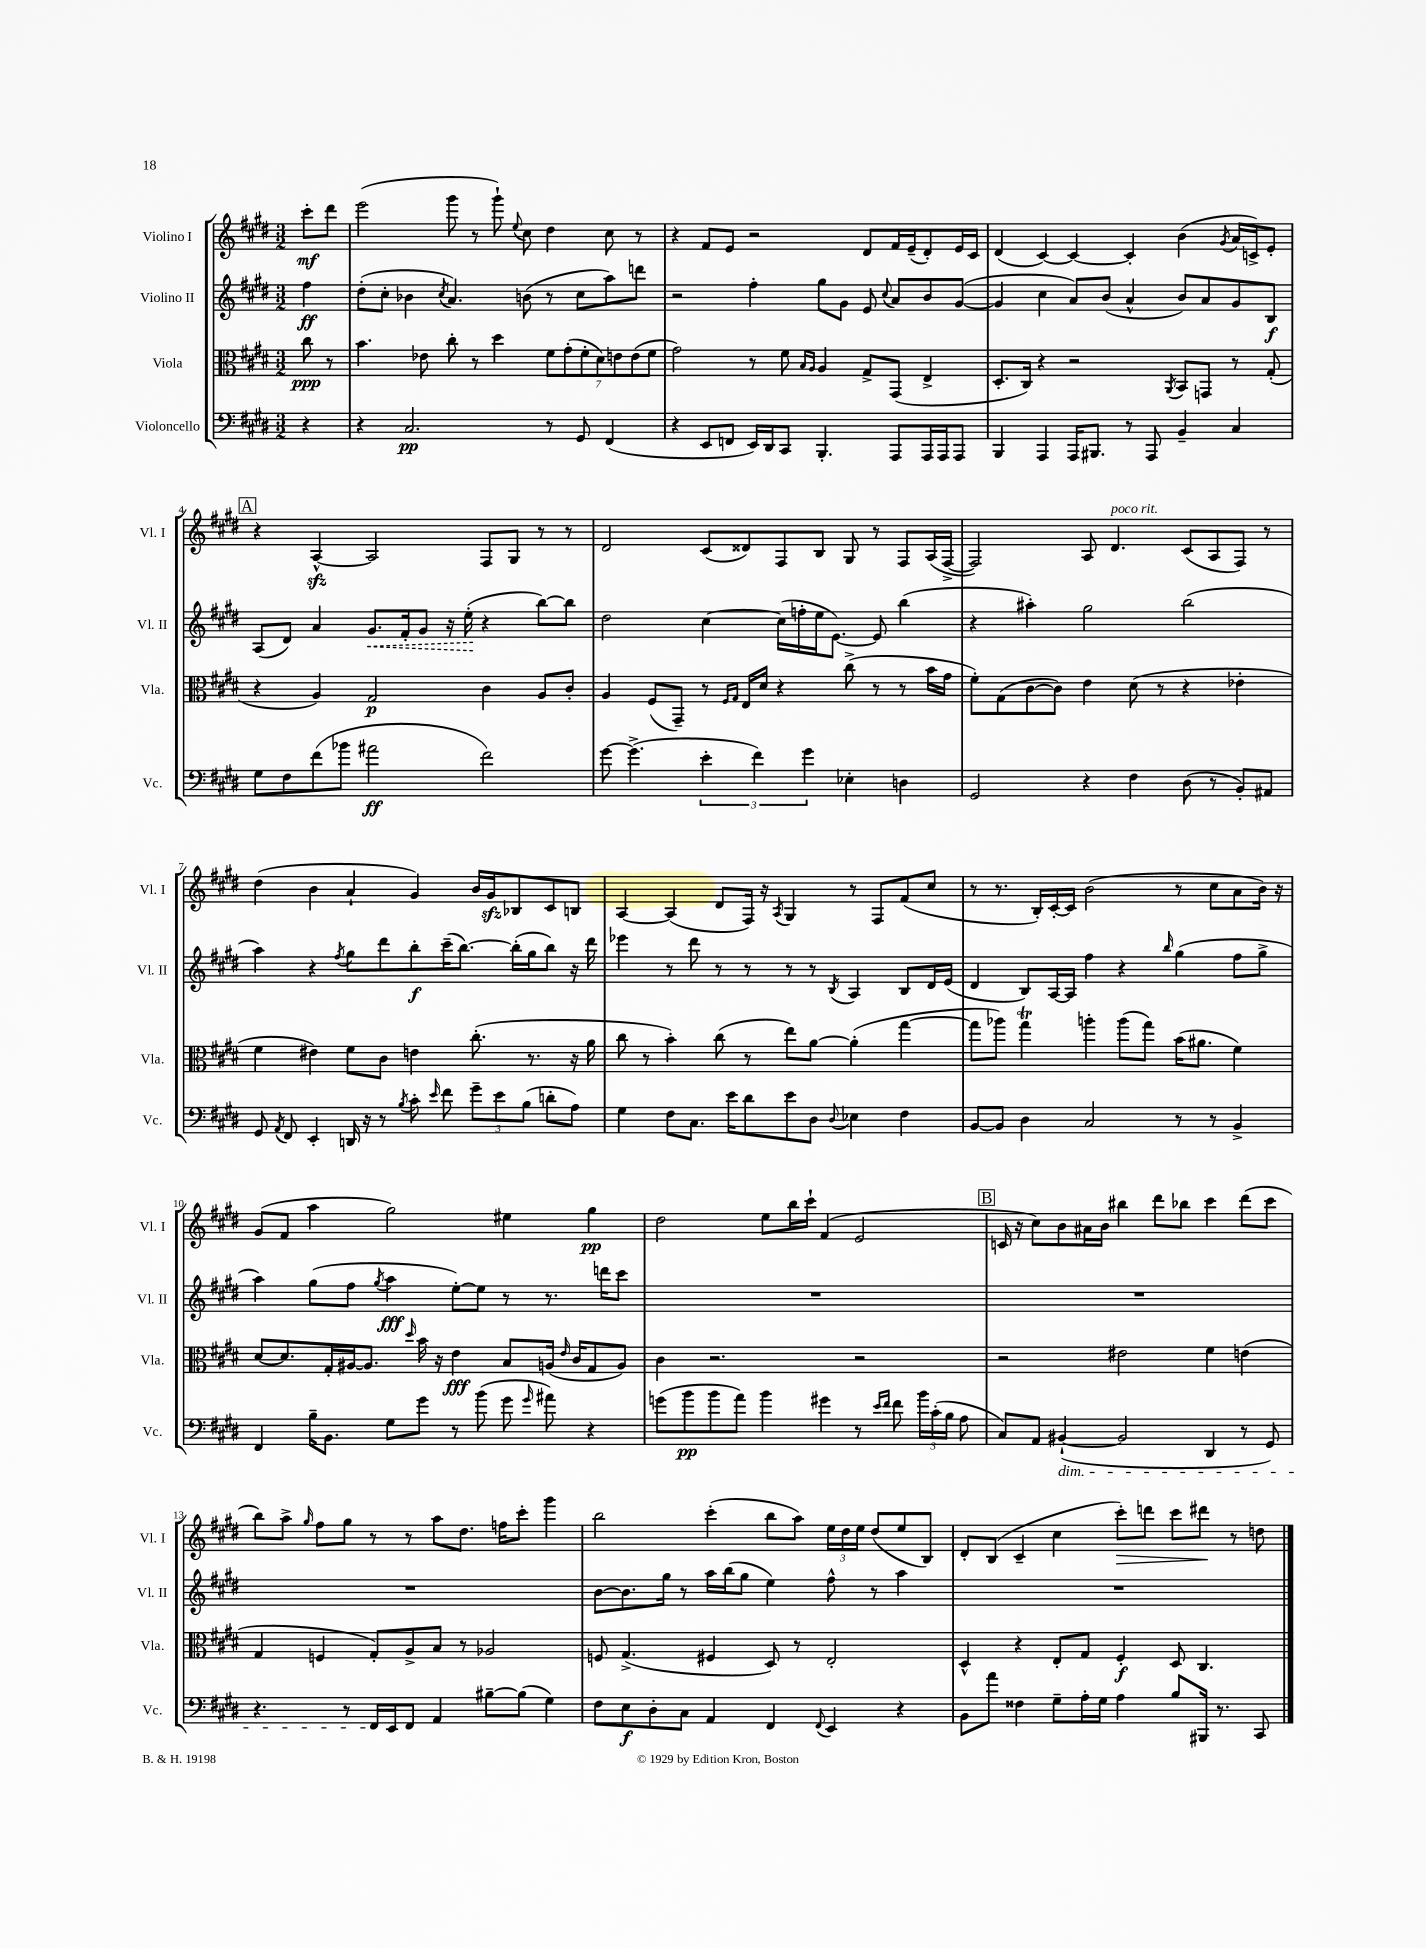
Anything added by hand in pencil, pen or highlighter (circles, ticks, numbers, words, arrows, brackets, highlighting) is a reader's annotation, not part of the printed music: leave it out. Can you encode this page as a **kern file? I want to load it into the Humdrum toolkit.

**kern	**kern	**kern	**kern
*staff4	*staff3	*staff2	*staff1
*clefF4	*clefC3	*clefG2	*clefG2
*k[f#c#g#d#]	*k[f#c#g#d#]	*k[f#c#g#d#]	*k[f#c#g#d#]
*M3/2	*M3/2	*M3/2	*M3/2
4r	8cc#	4ff#	8ccc#'
.	8r	.	8ddd#
=	=	=	=
4r	4.b	(8dd#'	(2eee
.	.	8cc#'	.
2.C#	.	4b-	.
.	8e-	.	.
.	.	8qcc#	.
.	8cc#'	4.a)	8ggg#
.	8r	.	8r
.	4dd#	.	8ggg#`)
.	.	.	8qqee
.	.	(8b	8cc#
8r	14f#	8r	4dd#
.	(14g#'	.	.
8GG#	.	8cc#	.
.	14f#'	.	.
.	14d#)	.	.
(4FF#	.	8aa)	8cc#
.	14e	.	.
.	(14e	.	.
.	.	8ddd	8r
.	14f#	.	.
=	=	=	=
4r	2g#)	2r	4r
8EE	.	.	8f#
8FF	.	.	8e
16EE)	8r	4ff#'	2r
16DD#	.	.	.
8CC#	8f#	.	.
.	16qqB	.	.
.	16qqA	.	.
4.BBB'	4A	8gg#	.
.	.	8g#	.
.	8G#^	8e	8d#
.	.	8qqcc#	.
8AAA	(8GG#	8a	16f#
.	.	.	(16e~
16AAA	4E^	8b	8d#')
16AAA	.	.	.
8AAA	.	([8g#	16e
.	.	.	16c#
=	=	=	=
4BBB	8.D#'	4g#]	(4d#
.	16C#)	.	.
4AAA	4r	4cc#	[4c#)
16AAA	2r	8a)	4c#_
8.BBB#	.	.	.
.	.	(8b	.
8r	.	4a^^	4c#']
8AAA	.	.	.
.	8qAA	.	.
4BB~	8BB	8b)	(4b
.	8GG	8a	.
.	.	.	8qg#
4C#	8r	8g#	16a
.	.	.	16c^)
.	(8G#'	8B	8e'
=	=	=	=
8G#	4r	(8A	4r
8F#	.	8d#)	.
(8f#	4A)	4a	[4A^^
8b-	.	.	.
2a#	2G#	8.g#	2A]
.	.	16f#'	.
.	.	8g#	.
.	.	16r	.
.	.	(16ee'	.
2f#)	4c#	4r	8F#
.	.	.	8G#
.	8A	[8bb)	8r
.	8c#'	8bb]	8r
=	=	=	=
[8g#	4A	2dd#	2d#
(4.g#^]	.	.	.
.	(8F#	.	.
.	8GG#~)	.	.
6e'	8r	[4cc#	(8c#
.	16qqF#	.	.
.	16qqG#	.	.
.	16E	.	8d##)
6f#)	.	.	.
.	16d#	.	.
.	4r	(16cc#]	8F#
.	.	16ff'	.
6g#	.	.	.
.	.	16ee	8B
.	.	[8.e)	.
4E-'	(8cc#^	.	8G#
.	8r	8e]	8r
4D	8r	(4bb	8F#
.	16b	.	(16A
.	16g#	.	[16F#^
=	=	=	=
2GG#	8f#')	4r	2F#])
.	(8G#	.	.
.	[8c#	4aa#')	.
.	8c#])	.	.
4r	4e	2gg#	8A
.	.	.	4.d#
4F#	(8d#	.	.
.	8r	.	.
(8D#	4r	(2bb	(8c#
8r	.	.	8A
8BB')	4e-'	.	8F#)
8AA#	.	.	8r
=	=	=	=
8GG#	4f#	4aa)	(4dd#
8qAA	.	.	.
8FF#	.	.	.
4EE'	4e#)	4r	4b
.	.	8qff#	.
16DD	8f#	8gg#	4a`
16r	.	.	.
8r	8c#	8ddd#	.
8qB	.	.	.
8c#'	4e	8bb'	4g#)
16qqe	.	.	.
8f#	.	(16ccc#~	.
.	.	[8.bb)	.
12g#~	(8.cc#'	.	16b
.	.	.	16g#
12e	.	.	.
.	.	(16bb']	8B-
(12B	.	.	.
.	8.r	16gg#	.
8d'	.	8bb)	8c#
8A)	16r	16r	8B
.	16a	16ddd#	.
=	=	=	=
4G#	8cc#	4eee-	[4A
.	8r	.	.
8F#	4b')	8r	(4A]
8.C#	.	8ddd#	.
.	(8cc#	8r	8d#
16e	.	.	.
8d#	8r	8r	16F#)
.	.	.	16r
.	.	.	8qA
8e	8ee)	8r	4G#
8D#	[8a	8r	.
8qqD#	.	8qB	.
4E-	(4a']	4A	8r
.	.	.	8F#
4F#	[4gg#	8B	(8f#
.	.	16d#	8cc#
.	.	(16e	.
=	=	=	=
[8BB	8gg#]	4d#	8r
8BB]	8aa-)	.	8.r
4D#	4gg#	8B)	.
.	.	.	16B')
.	.	[16A	[16c#'
.	.	16A]	16c#]
2C#	4aa'	4ff#	(2b
.	(8aa	4r	.
.	8gg#)	.	.
.	.	16qqbb	.
8r	(16b	(4gg#	8r
.	8.a#	.	.
8r	.	.	8cc#
4BB^	4f#)	8ff#	8a
.	.	8gg#^	16b)
.	.	.	16r
=	=	=	=
4FF#	[8d#	4aa)	(8g#
.	8.d#]	.	8f#
16B~	.	(8gg#	4aa
8.BB	16G#'	.	.
.	[16A#	8ff#	.
.	8.A#]	.	.
.	.	8qgg#	.
8G#	.	4aa	2gg#)
.	16qqdd#	.	.
8g#	16b	.	.
.	16r	.	.
8r	4e	[8ee')	.
(8b	.	8ee]	.
8g#	8B	8r	4ee#
16qqg#	.	.	.
8a#)	(16A	8.r	.
.	16qqe	.	.
.	16c#	.	.
4r	8G#	.	4gg#
.	.	16ddd	.
.	8A)	8ccc#	.
=	=	=	=
(8g	4c#	1.r	2dd#
8b	.	.	.
8b	2.r	.	.
8a)	.	.	.
4b	.	.	8ee
.	.	.	16bb
.	.	.	16ccc#`
4g#	.	.	(4f#
8r	2r	.	2e
16qqe	.	.	.
16qqf#	.	.	.
8f#	.	.	.
24b	.	.	.
(24c#'	.	.	.
24B	.	.	.
8A	.	.	.
=	=	=	=
8C#)	2r	1.r	16c
.	.	.	16r
8AA	.	.	8cc#)
([4BB#`	.	.	8b
.	.	.	16a#
.	.	.	16b
2BB#]	2e#	.	4bb#
.	.	.	8ddd#
.	.	.	8bb-
4DD#	4f#	.	4ccc#
8r	(4e	.	(8ddd#
8GG#)	.	.	8ccc#
=	=	=	=
4.r	4G#	1.r	8bb)
.	.	.	8aa^
.	.	.	16qqgg#
.	4F	.	8ff#
8r	.	.	8gg#
16FF#	8G#')	.	8r
16EE	.	.	.
8FF#	8A^	.	8r
4AA	8B	.	8aa
.	8r	.	8.dd#
[8B#~	2A-	.	.
.	.	.	16ff
(8B#]	.	.	8ccc#'
4G#)	.	.	4ggg#
=	=	=	=
8F#	8F	[8b	2bb
8E	(4.G#^	8.b]	.
8D#'	.	.	.
.	.	16gg#	.
8C#	.	8r	.
4AA	4F#	16aa	(4ccc#'
.	.	(16bb	.
.	.	8gg#	.
4FF#	8D#)	4ee)	8bb
.	8r	.	8aa)
8qqFF#	.	.	.
4EE	2E'	8ff#^^	24ee
.	.	.	24dd#
.	.	.	24ee
.	.	8r	(8dd#
4r	.	4aa	8ee
.	.	.	8B)
=	=	=	=
8BB	4D#^^	1.r	8d#'
8a	.	.	(8B
4F##	4r	.	4c#~
8G#~	8E'	.	4cc#
16A'	8G#	.	.
16G#	.	.	.
4A	4F#'	.	8ccc#')
.	.	.	8ddd
8B	8D#	.	8ccc#
16BBB#	4.C#	.	8ddd#
8.r	.	.	.
.	.	.	8r
8CC#	.	.	8dd
==	==	==	==
*-	*-	*-	*-
